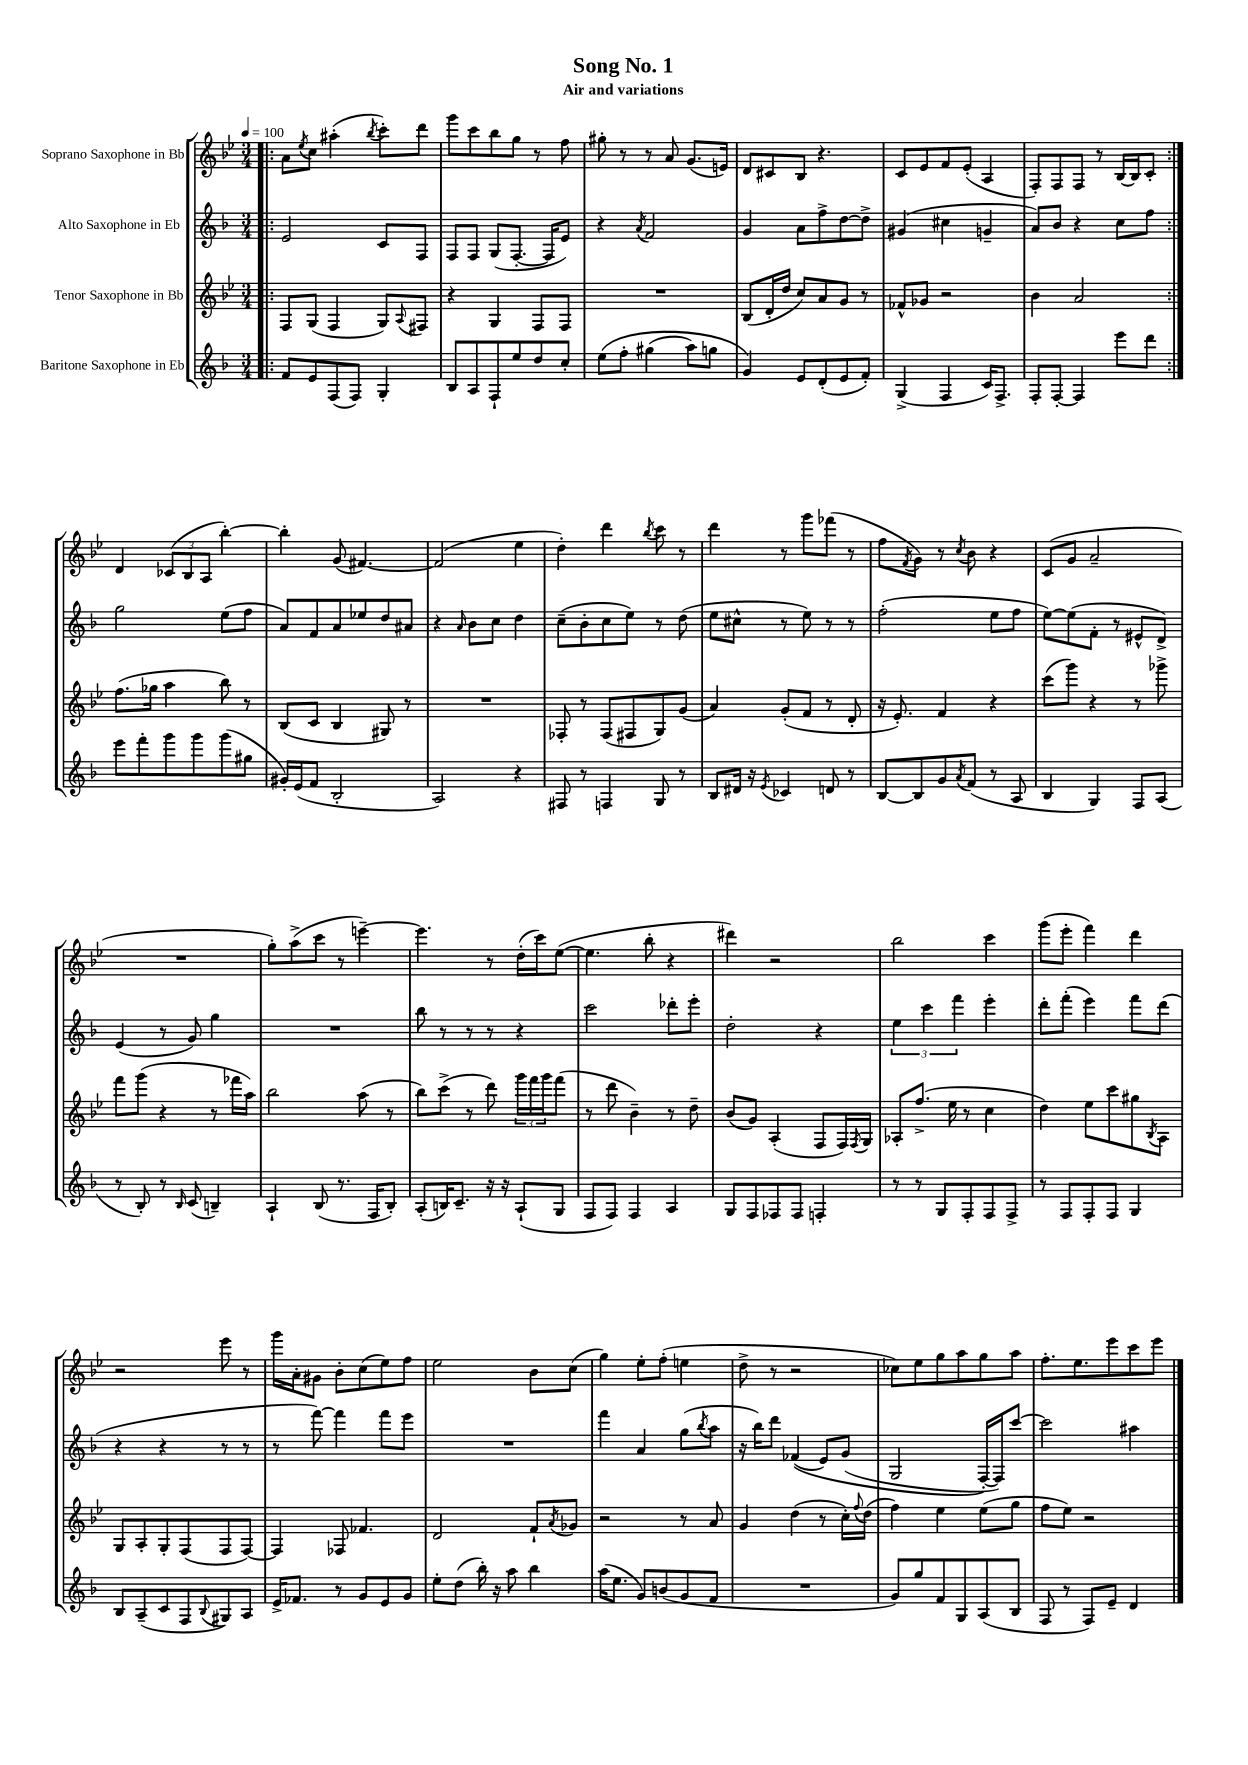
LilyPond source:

\header { title = "Song No. 1" subtitle = "Air and variations" }
<<
\new StaffGroup <<
\new Staff = "s0" \with { instrumentName = "Soprano Saxophone in Bb" } {
    \clef treble \key bes \major \numericTimeSignature \time 3/4 \tempo 4 = 100
    \repeat volta 2 { \bar ".|:" a'8 \acciaccatura { ees''8 } c''8 ais''4-.( \acciaccatura { bes''8 } c'''8-.) d'''8 |
    g'''8 c'''8 bes''8 g''8 r8 f''8 |
    gis''8-. r8 r8 a'8 g'8.( e'16) |
    d'8 cis'8 bes8 r4. |
    c'8 ees'8 f'8 ees'8-.( a4 |
    f8-.) f8 f8 r8 bes16~ bes16 c'8-. | }
    d'4 \tuplet 3/2 { ces'8( bes8 a8 } bes''4~-.) |
    bes''4-. g'8( fis'4.~) |
    fis'2( ees''4 |
    d''4-.) d'''4 \acciaccatura { bes''8 } c'''8 r8 |
    d'''4 r8 g'''8 fes'''8( r8 |
    f''8 \acciaccatura { f'8 } g'8) r8 \acciaccatura { c''8 } bes'8 r4 |
    c'8( g'8 a'2-- |
    R2. |
    g''8-.) a''8->( c'''8 r8 e'''4~--) |
    e'''4. r8 d''16-.( c'''16) ees''8~( |
    ees''4. bes''8-. r4 |
    dis'''4) r2 |
    bes''2 c'''4 |
    g'''8( ees'''8-. f'''4) d'''4 |
    r2 ees'''8 r8 |
    g'''16 a'16-. gis'8 bes'8-. c''8( ees''8) f''8 |
    ees''2 bes'8 c''8( |
    g''4) ees''8-. f''8-.( e''4 |
    d''8-> r8 r2 |
    ces''8) ees''8 g''8 a''8 g''8 a''8 |
    f''8.-. ees''8. ees'''8 c'''8 ees'''8 \bar "|." |
}
\new Staff = "s1" \with { instrumentName = "Alto Saxophone in Eb" } {
    \clef treble \key f \major \numericTimeSignature \time 3/4
    \repeat volta 2 { \bar ".|:" e'2 c'8 f8 |
    f8 f8 g8( f8.~-. f16 e'8) |
    r4 \acciaccatura { a'8 } f'2 |
    g'4 a'8 f''8-> d''8~ d''8-> |
    gis'4( cis''4 g'4-- |
    a'8) bes'8 r4 c''8 f''8 | }
    g''2 e''8( f''8 |
    a'8) f'8 a'8 ees''8 d''8 ais'8 |
    r4 \grace { a'16 } bes'8 c''8 d''4 |
    c''8--( bes'8-. c''8 e''8) r8 d''8( |
    e''8 cis''8-^ r8 e''8) r8 r8 |
    f''2-.( e''8 f''8 |
    e''8~) e''8( f'8-. r8 eis'8-^ d'8->) |
    e'4( r8 g'8) g''4 |
    R2. |
    bes''8 r8 r8 r8 r4 |
    c'''2 des'''8-. e'''8-. |
    d''2-. r4 |
    \tuplet 3/2 { e''4 c'''4 f'''4 } e'''4-. |
    d'''8-. f'''8-.( e'''4) f'''8 d'''8( |
    r4 r4 r8 r8 |
    r8 f'''8~) f'''4 f'''8 e'''8 |
    R2. |
    f'''4 a'4 g''8( \acciaccatura { bes''8 } a''8 |
    r16 bes''16) d'''8 fes'4(\( e'8) g'8( |
    g2 f16~-.\) f16) c'''8~ |
    c'''2 ais''4 \bar "|." |
}
\new Staff = "s2" \with { instrumentName = "Tenor Saxophone in Bb" } {
    \clef treble \key bes \major \numericTimeSignature \time 3/4
    \repeat volta 2 { \bar ".|:" f8 g8( f4 g8) \appoggiatura { a8 } fis8 |
    r4 g4 f8 f8 |
    R2. |
    bes8( d'16-. d''16 c''8) a'8 g'8 r8 |
    fes'8-^ ges'8 r2 |
    bes'4 a'2 | }
    f''8.( ges''16 a''4 bes''8) r8 |
    bes8( c'8 bes4 gis8) r8 |
    R2. |
    fes8-. r8 fes8( fis8 g8) g'8( |
    a'4) g'8-.( f'8 r8 d'8-. |
    r16 ees'8.-.) f'4 r4 |
    c'''8( g'''8) r4 r8 ges'''8-> |
    f'''8 g'''8( r4 r8 fes'''16 a''16) |
    bes''2 a''8( r8 |
    bes''8) c'''8->( r8 d'''8) \tuplet 3/2 { g'''16 f'''16 g'''16 } f'''8( |
    r8 d'''8 bes'4--) r8 d''8-- |
    bes'8( g'8) a4-.( f8 f16) \acciaccatura { f8 } g16 |
    aes8-. f''8.->( ees''16 r8 c''4 |
    d''4) ees''8 c'''8 gis''8 \acciaccatura { bes8 } a8 |
    g8 a8-. g8-. f8( f8 f8~) |
    f4 fes8 fes'4. |
    d'2 f'8-! \acciaccatura { a'8 } ges'8 |
    r2 r8 a'8 |
    g'4 d''4( r8 c''16-.) \appoggiatura { f''8 } d''16( |
    f''4) ees''4 ees''8( g''8 |
    f''8 ees''8) r2 \bar "|." |
}
\new Staff = "s3" \with { instrumentName = "Baritone Saxophone in Eb" } {
    \clef treble \key f \major \numericTimeSignature \time 3/4
    \repeat volta 2 { \bar ".|:" f'8 e'8 f8( f8) g4-. |
    bes8 a8 f8-! e''8 d''8 c''8-. |
    e''8\( f''8-. gis''4( a''8) g''8 |
    g'4\) e'8 d'8-.( e'8 f'8-.) |
    g4->( f4 c'16) f8.-> |
    f8-. f8~-. f4 e'''8 d'''8 | }
    e'''8 f'''8-. g'''8 g'''8 g'''8( gis''8 |
    gis'16-.) e'16( f'8 bes2-. |
    a2) r4 |
    fis8 r8 f4 g8 r8 |
    bes8 dis'16 r16 \acciaccatura { e'8 } ces'4 d'8 r8 |
    bes8~ bes8 g'8 \acciaccatura { a'8 } f'8( r8 a8 |
    bes4 g4) f8 a8( |
    r8 bes8-.) r8 \grace { bes16 } c'8( b4--) |
    a4-! bes8( r8. f16 bes8-.) |
    a8-.( b16) c'8.-- r16 r16 a8-!( g8 |
    f8 f8) f4 a4 |
    g8 f8 fes8 fes8 f4-. |
    r8 r8 g8 f8-. f8 f8-> |
    r8 f8 f8-. f8 g4 |
    bes8 a8--( c'8 f8 \appoggiatura { bes8 } gis8) a8 |
    e'16-> fes'8. r8 g'8 e'8 g'8 |
    e''8-. d''8( bes''16-.) r16 a''8 bes''4 |
    a''16( e''8. g'8) b'8( g'8 f'8 |
    R2. |
    g'8) g''8 f'8 g8 a8( bes8 |
    f8 r8 f8) e'8-- d'4 \bar "|." |
}
>>
>>
\layout { \context { \Score \remove "Bar_number_engraver" } }
